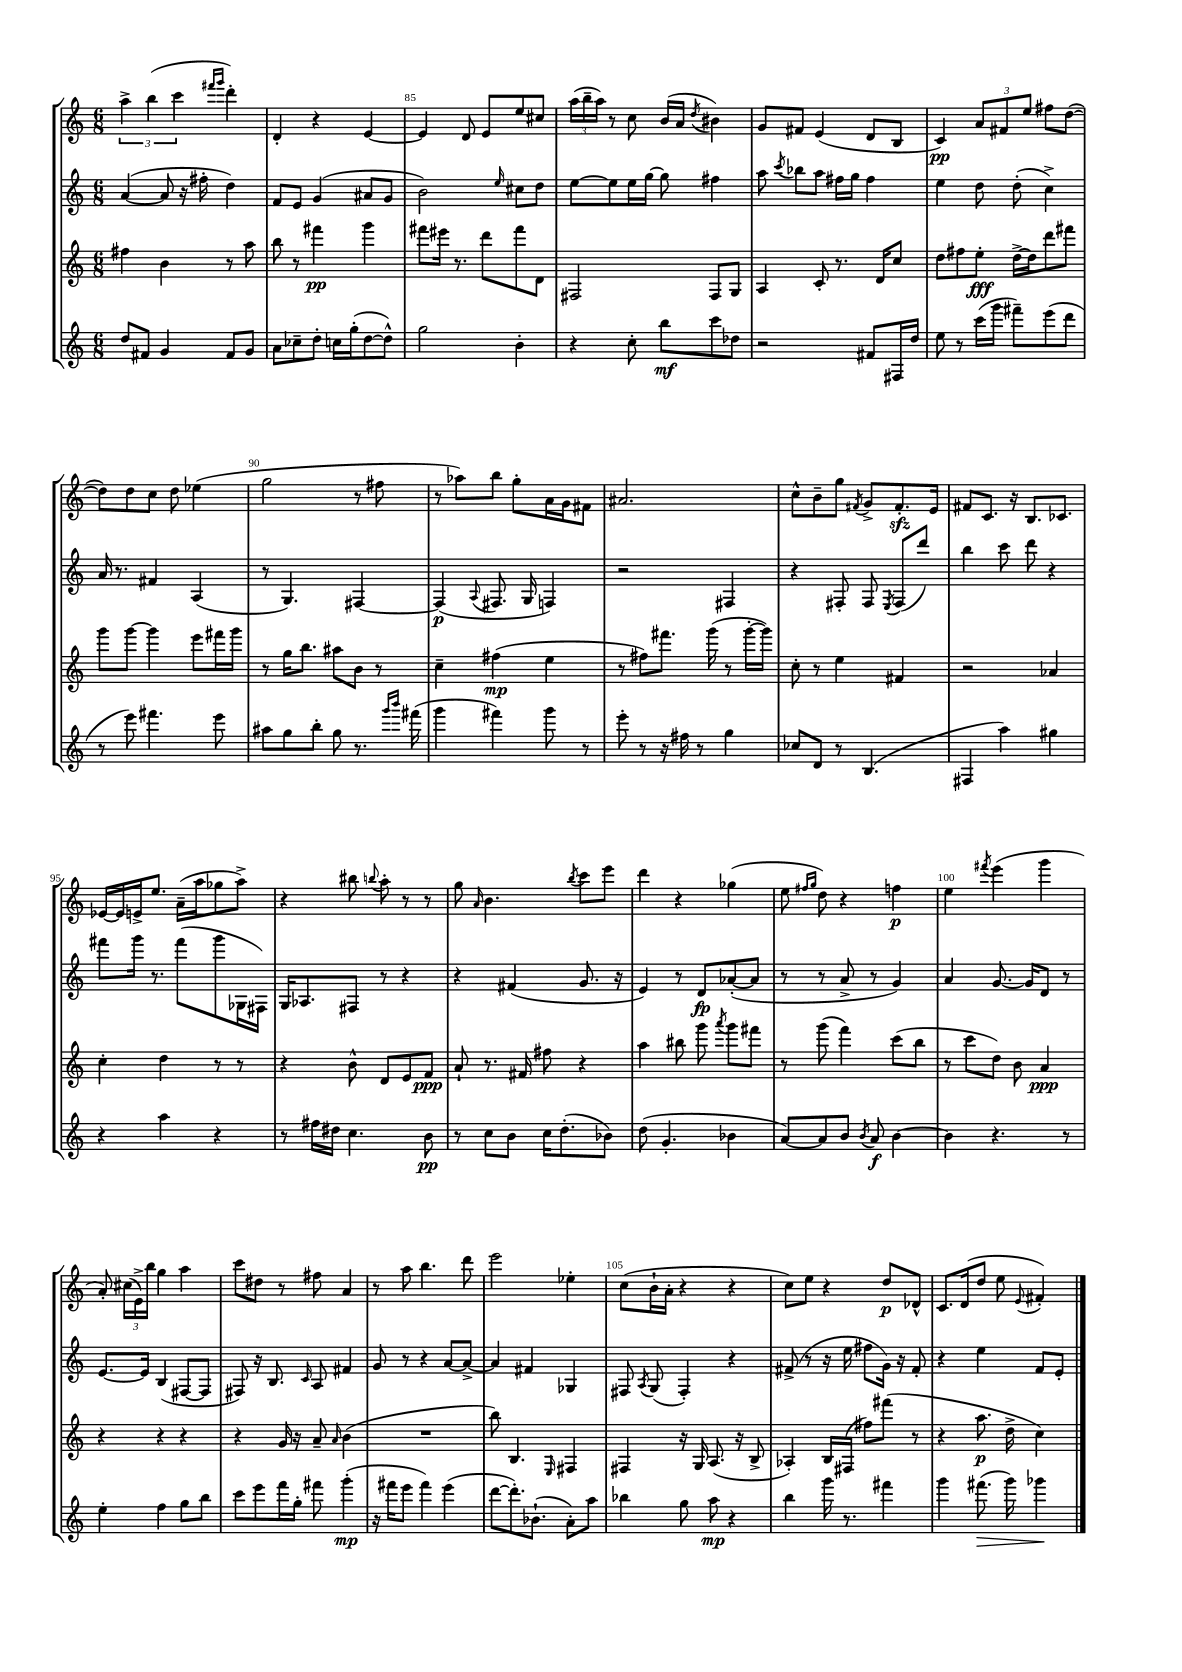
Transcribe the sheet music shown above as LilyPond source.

<<
\new StaffGroup <<
\new Staff = "s0" {
    \clef treble \key c \major \numericTimeSignature \time 6/8
    \autoBeamOff \tuplet 3/2 { a''4-> b''4( c'''4 } \grace { fis'''16[ g'''16] } d'''4-.) |
    d'4-. r4 e'4~ |
    e'4 d'8 e'8[ e''8 cis''8] |
    \tuplet 3/2 { a''16[( b''16-- a''16]) } r8 c''8 b'16[( a'16] \acciaccatura { d''8 } bis'4) |
    g'8[ fis'8] e'4( d'8[ b8] |
    c'4\pp) \tuplet 3/2 { a'8[ fis'8 e''8] } fis''8[ d''8]~( |
    d''8[) d''8 c''8] d''8 ees''4( |
    g''2 r8 fis''8 |
    r8 aes''8[) b''8] g''8[-. a'16 g'16 fis'8] |
    ais'2. |
    c''8[-^ b'8-- g''8] \acciaccatura { fis'8 } g'8[-> fis'8.-.\sfz e'16] |
    fis'8[ c'8.] r16 b8.[ ces'8.] |
    ees'16[~ ees'16 e'16-> e''8.] a'16[--( a''16 ges''8 a''8]->) |
    r4 bis''8 \appoggiatura { b''8 } a''8-. r8 r8 |
    g''8 \grace { a'16 } b'4. \acciaccatura { b''8 } c'''8[ e'''8] |
    d'''4 r4 ges''4( |
    e''8 \grace { fis''16[ g''16] } d''8) r4 f''4\p |
    e''4 \acciaccatura { fis'''8 } e'''4( g'''4 |
    a'8-.) \tuplet 3/2 { cis''16[( e'16->) b''16] } g''4 a''4 |
    c'''8[ dis''8] r8 fis''8 a'4 |
    r8 a''8 b''4. d'''8 |
    e'''2 ees''4-. |
    c''8[( b'16-! a'16]-. r4 r4 |
    c''8[) e''8] r4 d''8[\p des'8]-^ |
    c'8.[ d'16( d''8] e''8 \appoggiatura { e'8 } fis'4-.) \bar "|." |
}
\new Staff = "s1" {
    \clef treble \key c \major \numericTimeSignature \time 6/8
    \autoBeamOff a'4~( a'8 r16 fis''16-. d''4) |
    f'8[ e'8] g'4( ais'8[ g'8] |
    b'2) \grace { e''16 } cis''8[ d''8] |
    e''8[~ e''8 e''16 g''16]~ g''8 fis''4 |
    a''8 \acciaccatura { c'''8 } bes''8[ a''8] fis''16[ g''16] fis''4 |
    e''4 d''8 d''8-.( c''4->) |
    a'16 r8. fis'4 a4( |
    r8 g4.) fis4~ |
    fis4\p( \appoggiatura { a8 } fis8. g16 f4) |
    r2 fis4 |
    r4 fis8-. fis8 \acciaccatura { e8 } fis8[( d'''8]) |
    b''4 c'''8 d'''8 r4 |
    fis'''8[ g'''16] r8. fis'''8[( g'''8 ges16 fis16]) |
    g16[ aes8. fis8] r8 r4 |
    r4 fis'4( g'8. r16 |
    e'4) r8 d'8[\fp aes'8~-.( aes'8] |
    r8 r8 a'8-> r8 g'4) |
    a'4 g'8.~ g'16[ d'8] r8 |
    e'8.[~ e'16] b4( fis8[~ fis8] |
    fis8) r16 b8. \grace { c'16 } a8 fis'4 |
    g'8 r8 r4 a'8[~ a'8]~-> |
    a'4 fis'4 ges4 |
    fis8 \acciaccatura { a8 } g8( fis4-.) r4 |
    fis'8->( r8 r16 e''16 fis''8[ g'16]) r16 fis'8-. |
    r4 e''4 f'8[ e'8]-. \bar "|." |
}
\new Staff = "s2" {
    \clef treble \key c \major \numericTimeSignature \time 6/8
    \autoBeamOff fis''4 b'4 r8 a''8 |
    b''8 r8 fis'''4\pp g'''4 |
    fis'''8[ eis'''16] r8. d'''8[ fis'''8 d'8] |
    fis2 fis8[ g8] |
    a4 c'8-. r8. d'16[ c''8] |
    d''8[ fis''8 e''8]-.\fff d''16[~-> d''16 d'''8 fis'''8] |
    g'''8[ g'''8]~ g'''4 e'''8[ fis'''16 g'''16] |
    r8 g''16[ b''8.] ais''8[ b'8] r8 |
    c''4-- fis''4\mp( e''4 |
    r8 fis''8[) fis'''8.] g'''16( r8 g'''16[~-. g'''16]) |
    c''8-. r8 e''4 fis'4 |
    r2 aes'4 |
    c''4-. d''4 r8 r8 |
    r4 b'8-^ d'8[ e'8 f'8]\ppp |
    a'8-! r8. fis'16 fis''8 r4 |
    a''4 bis''8 g'''8 \acciaccatura { a'''8 } g'''8[ fis'''8] |
    r8 g'''8( f'''4) c'''8[( b''8] |
    r8 c'''8[ d''8]) b'8 a'4\ppp |
    r4 r4 r4 |
    r4 g'16 r16 a'8-- \grace { a'16 } b'4( |
    R2. |
    b''8) b4. \grace { e16 } fis4 |
    fis4 r16 g16 a8.( r16 b8-> |
    aes4-.) b16[ fis16]( fis''8[) fis'''8]( r8 |
    r4 a''8.\p d''16-> c''4) \bar "|." |
}
\new Staff = "s3" {
    \clef treble \key c \major \numericTimeSignature \time 6/8
    \autoBeamOff d''8[ fis'8] g'4 fis'8[ g'8] |
    a'8[ ces''8-- d''8]-. c''16[ g''16-.( d''8~ d''8]-^) |
    g''2 b'4-. |
    r4 c''8-. b''8[\mf c'''8 des''8] |
    r2 fis'8[ fis16 d''16] |
    e''8 r8 c'''16[( g'''16] fis'''8[--) e'''8( d'''8] |
    r8 e'''8) fis'''4. e'''8 |
    ais''8[ g''8 b''8]-. g''8 r8. \grace { g'''16[ b'''16] } fis'''16( |
    g'''4 fis'''4) g'''8 r8 |
    e'''8-. r8 r16 fis''16 r8 g''4 |
    ces''8[ d'8] r8 b4.( |
    fis4 a''4) gis''4 |
    r4 a''4 r4 |
    r8 fis''16[ dis''16] c''4. b'8\pp |
    r8 c''8[ b'8] c''16[ d''8.-.( bes'8]) |
    d''8( g'4.-. bes'4 |
    a'8[~) a'8 b'8] \acciaccatura { b'8 } a'8\f b'4~ |
    b'4 r4. r8 |
    e''4-. f''4 g''8[ b''8] |
    c'''8[ e'''8 f'''16 g''16]-. fis'''8 g'''4-.\mp( |
    r16 fis'''16[ e'''8] fis'''4) e'''4( |
    d'''8[~ d'''8.-.) bes'8.]-!( a'8[-.) a''8] |
    bes''4 g''8 a''8\mp r4 |
    b''4 g'''16 r8. fis'''4 |
    g'''4 fis'''8.\>( g'''16) ges'''4\! \bar "|." |
}
>>
>>
\layout { \context { \Score currentBarNumber = #83 \override BarNumber.break-visibility = ##(#f #t #t) barNumberVisibility = #(every-nth-bar-number-visible 5) } }
